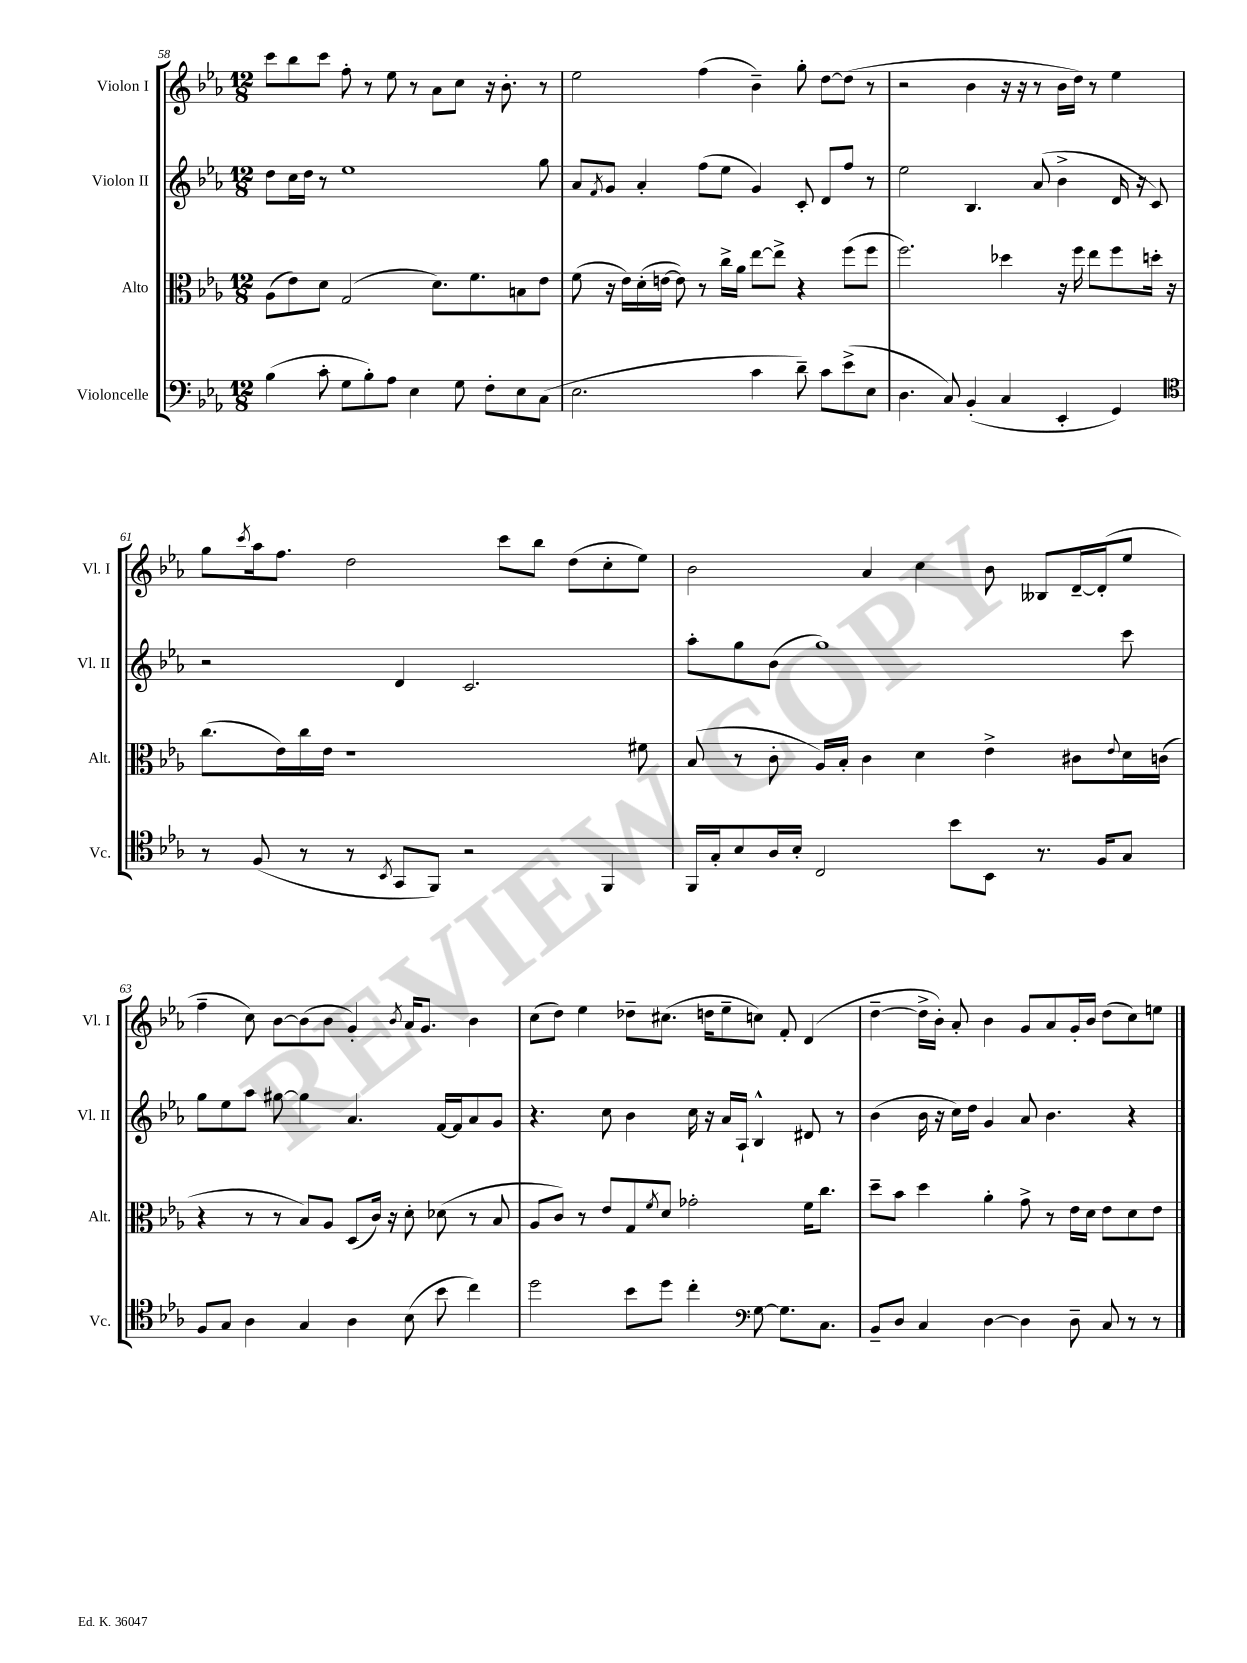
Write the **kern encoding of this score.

**kern	**kern	**kern	**kern
*staff4	*staff3	*staff2	*staff1
*clefF4	*clefC3	*clefG2	*clefG2
*k[b-e-a-]	*k[b-e-a-]	*k[b-e-a-]	*k[b-e-a-]
*M12/8	*M12/8	*M12/8	*M12/8
(4B-	(8A-	8dd	8ccc
.	8e-)	16cc	8bb-
.	.	16dd	.
8c'	8d	8r	8ccc
8G	(2G	1ee-	8ff'
8B-')	.	.	8r
8A-	.	.	8ee-
4E-	.	.	8r
.	8.d)	.	8a-
8G	.	.	8cc
.	8.f	.	.
8F'	.	.	16r
.	.	.	8.b-'
8E-	8B	.	.
(8C	8e-	8gg	8r
=	=	=	=
2.E-	(8f	8a-	2ee-
.	.	8qf	.
.	16r	8g	.
.	16e-)	.	.
.	(16d'	4a-'	.
.	[16e	.	.
.	8e])	.	.
.	8r	(8ff	(4ff
.	16cc^	8ee-	.
.	16a-	.	.
4c	[8ee-	4g)	4b-~)
.	8ee-^]	.	.
8d~)	4r	8c'	8gg'
8c	.	8d	[8dd
(8e-^	(8ff	8ff	(8dd]
8E-	8ff	8r	8r
=	=	=	=
4.D	2.ff)	2ee-	2r
8C)	.	.	.
(4BB-'	.	4.B-	4b-
4C	4dd-	.	16r
.	.	.	16r
.	.	(8a-	8r
4EE-'	16r	4b-^	16b-
.	16ff	.	16dd)
.	8ee-	.	8r
4GG)	8ff	16d	4ee-
.	.	16r	.
.	16dd'	8c)	.
.	16r	.	.
=	=	=	=
*clefC4	*	*	*
8r	(8.cc	2r	8gg
.	.	.	8qccc
(8F	.	.	16aa-
.	16e-)	.	8.ff
8r	16cc	.	.
.	16e-	.	.
8r	1r	.	2dd
8qBB-	.	.	.
8GG	.	4d	.
8FF)	.	.	.
2r	.	2.c	.
.	.	.	8ccc
.	.	.	8bb-
.	.	.	(8dd
4FF	.	.	8cc'
.	8f#	.	8ee-)
=	=	=	=
16FF	(8B-	8aa-'	2b-
16G'	.	.	.
8B-	8r	8gg	.
16A-	8c'	(8b-	.
16B-'	.	.	.
2C	16A-)	1gg)	.
.	16B-'	.	.
.	4c	.	4a-
.	4d	.	4cc
8b-	.	.	.
8BB-	4e-^	.	8b-
8.r	.	.	8B--
.	8c#	.	[16d~
16F	.	.	(16d']
.	8qqe-	.	.
8G	16d	8ccc	8ee-
.	(16c	.	.
=	=	=	=
8F	4r	8gg	4ff~
8G	.	8ee-	.
4A-	8r	8aa-	8cc)
.	8r	[8gg#	[8b-
4G	8B-)	4gg#]	(8b-]
.	8A-	.	8b-
4A-	(8D	4.a-	4g')
.	16c)	.	.
.	16r	.	.
.	.	.	8qb-
(8B-	8d'	.	16a-
.	.	.	8.g
8b-	(8d-	[16f	.
.	.	16f]	.
4cc)	8r	8a-	4b-
.	8B-	8g	.
=	=	=	=
2dd	8A-	4.r	(8cc
.	8c)	.	8dd)
.	8r	.	4ee-
.	8e-	8cc	.
8b-	8G	4b-	8dd-~
.	8qf	.	.
8dd	8d	.	(8.cc#
4cc'	2g-'	16cc	.
.	.	16r	16dd
.	.	16a-	8ee-~
.	.	16A-`	.
*clefF4	*	*	*
[8G	.	4B-^^	8cc)
8.G]	.	.	8f'
.	16f	8d#	(4d
8.C	8.cc	.	.
.	.	8r	.
=	=	=	=
8BB-~	8dd~	(4b-	[4dd~
8D	8b-	.	.
4C	4dd	16b-	16dd^]
.	.	16r	16b-')
.	.	16cc)	8a-'
.	.	16dd	.
[4D	4a-'	4g	4b-
4D]	8g^	8a-	8g
.	8r	4.b-	8a-
8D~	16e-	.	16g'
.	16d	.	16b-
8C	8e-	.	(8dd
8r	8d	4r	8cc)
8r	8e-	.	8ee
==	==	==	==
*-	*-	*-	*-
